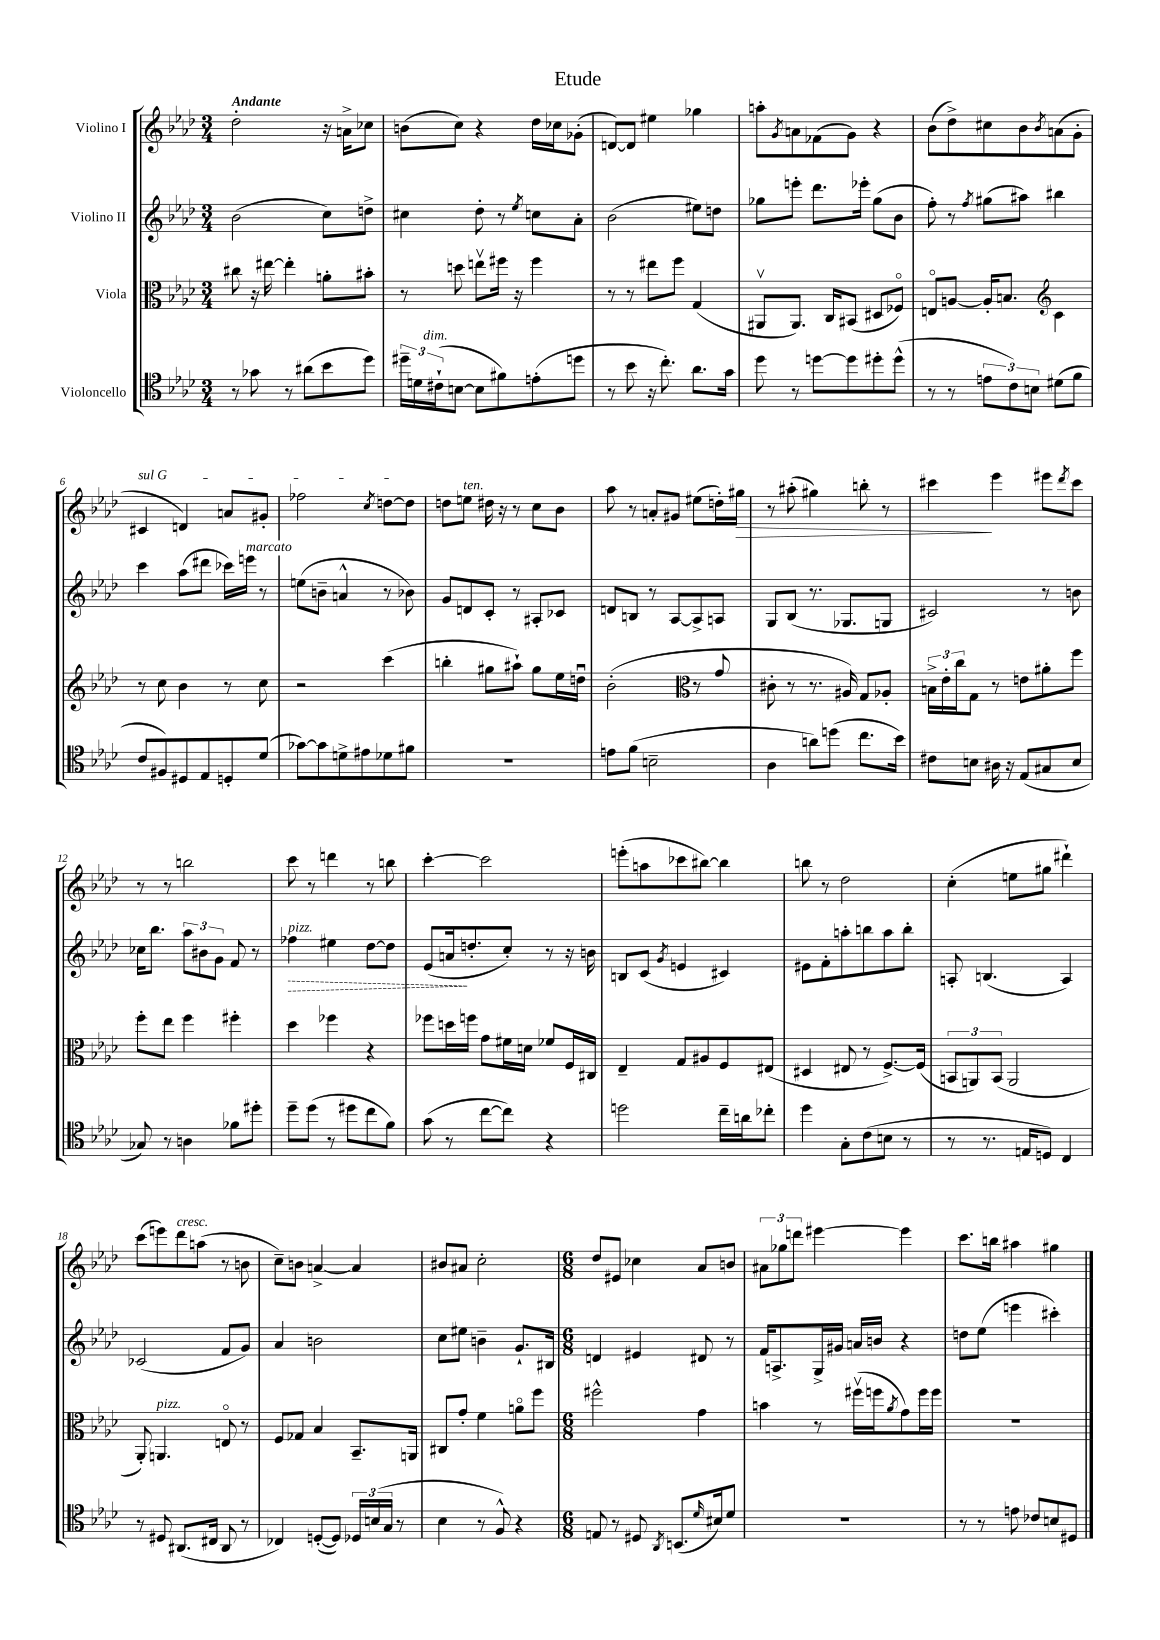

**kern	**kern	**kern	**kern
*staff4	*staff3	*staff2	*staff1
*clefC4	*clefC3	*clefG2	*clefG2
*k[b-e-a-d-]	*k[b-e-a-d-]	*k[b-e-a-d-]	*k[b-e-a-d-]
*M3/4	*M3/4	*M3/4	*M3/4
8r	8cc#	(2b-	2dd-'
8g-	16r	.	.
.	[16ee#	.	.
8r	4ee#']	.	.
(8a#	.	.	.
8b-	8a'	8cc)	16r
.	.	.	16a^
8dd-)	8b#'	8dd^	8cc-
=	=	=	=
24dd#~	8r	4cc#	(8b
24d	.	.	.
(24c#`	.	.	.
[8B	8dd	.	8cc)
8B]	8eev	8dd-'	4r
8f#)	16ff#	8r	.
.	16r	.	.
.	.	8qee-	.
(8e'	4ff#	8cc	16dd-
.	.	.	16cc-
8dd	.	8a-'	(8g-'
=	=	=	=
8r	8r	(2b-	[8d)
8b-	8r	.	8d]
16r	8ee#	.	4ee#
8.cc')	.	.	.
.	8ff	.	.
8.a-	(4G	8ee#)	4gg-
.	.	8dd	.
16g	.	.	.
=	=	=	=
8dd-	8AA#v	8gg-	8aa'
.	.	.	8qg
8r	8.AA#)	8eee'	8a
[8dd	.	8.ddd-	(8f-
.	16C	.	.
8dd]	(8BB#	.	8g)
.	.	16eee-'	.
8dd#'	8D#	(8gg-	4r
(8dd#^^	8F-o)	8b-	.
=	=	=	=
8r	8Eo	8ff')	(8b-
8r	[8A	8r	8dd-^)
.	.	8qff	.
12e	16A']	(8gg#	8cc#
.	8.B	.	.
12c)	.	.	.
.	.	8aa#)	8b-
12B	.	.	.
.	.	.	8qb-
(8d#	4c	4bb#	(8a
8f	.	.	8g'
=	=	=	=
*	*clefG2	*	*
8c	8r	4ccc	4c#
8F#)	8cc	.	.
8D#	4b-	(8aa-	4d)
8E-	.	8ddd#	.
8D'	8r	16ccc-)	8a
.	.	16eee	.
(8d-	8cc	8r	8g#'
=	=	=	=
[8g-)	2r	(8ee	2ff-
8g-]	.	8b~	.
8d^	.	4a^^	.
8e#	.	.	.
.	.	.	8qcc
8d-	(4ccc	8r	[8dd
8f#	.	8b-)	8dd]
=	=	=	=
2.r	4bb'	8g	8dd
.	.	8d	8ee
.	8gg#	8c'	16dd#
.	.	.	16r
.	8aa#`)	8r	8r
.	8gg#	8A#'	8cc
.	16ee-	8c-	8b-
.	16ddu	.	.
=	=	=	=
8e	(2b-'	8d	8aa-
(8f	.	8B	8r
2B~	.	8r	8a'
.	.	[8A-	8g#
.	8r	8A-^]	(8ee#
.	8g	8A	16dd')
.	.	.	16gg#
=	=	=	=
*	*clefC3	*	*
4A-	8c#'	8G	8r
.	8r	(8B-	(8aa#'
8a)	8.r	8.r	4gg#)
(8dd	.	.	.
.	16A#)	8.G-	.
8.cc	8G	.	8bb'
.	8A-'	8G	8r
16b-)	.	.	.
=	=	=	=
8c#	24B^	2c#)	4ccc#
.	24e-'	.	.
.	24cc	.	.
8B	8G	.	.
16A#	8r	.	4eee-
16r	.	.	.
(8E-	8e	.	.
8G#	8a#'	8r	8eee#
.	.	.	8qddd-
8B	8ff	8b	8ccc#
=	=	=	=
8G-)	8ff'	16cc-	8r
.	.	8.bb-	.
8r	8ee-	.	8r
4A	4ff	12aa-	2bb
.	.	12b#	.
.	.	12g	.
8f-	4ff#'	8f	.
8dd#'	.	8r	.
=	=	=	=
8dd-~	4dd-	4ff-	8ccc
(8dd-	.	.	8r
8r	4ff-	4ee#	4ddd
8dd#	.	.	.
8cc	4r	[8dd-	8r
8f)	.	8dd-]	8bb
=	=	=	=
(8g	8ff-	(8e-	[4ccc'
8r	16dd	16a	.
.	16ff	8.dd'	.
[8cc	8g	.	2ccc]
8cc])	16f#	8cc')	.
.	16d	.	.
4r	8f-	8r	.
.	16F	16r	.
.	16C#	16b	.
=	=	=	=
2dd	4E-~	8B	(8eee'
.	.	(8c	8aa
.	.	8qg	.
.	8G	4e	8ccc-
.	8A#	.	[8bb#)
16cc~	8F	4c#)	4bb#]
16a	.	.	.
8cc-'	(8E#	.	.
=	=	=	=
4dd-	4D#	8e#	8bb
.	.	8f'	8r
8G'	8E#	8aa'	2dd-
(8c	8r	8bb	.
8B	[8.F^)	8aa	.
8r	.	8bb'	.
.	(16F]	.	.
=	=	=	=
8r	12BB	8A'	(4cc'
.	12AA)	.	.
8.r	.	(4.B	.
.	(12BB	.	.
.	2AA	.	8ee
16E	.	.	.
8D)	.	.	8gg#
4C	.	4A)	4ddd#`)
=	=	=	=
8r	8AA-')	(2c-	(8ccc
8D#	4.AA	.	8eee)
(8.AA#	.	.	8ddd-
.	.	.	(8aa
16C#	.	.	.
8AA#	8Eo	8f	8r
8r	8r	8g)	8b
=	=	=	=
4C-)	8F	4a-	8cc~)
.	8G-	.	8b
([8D'	4B-	2b	[4a^
8D])	.	.	.
24D-	8.BB-~	.	4a]
(24B	.	.	.
24G	.	.	.
8r	.	.	.
.	16AA	.	.
=	=	=	=
4B-	8C#	8cc	8b#
.	8g'	8ee#	8a#
8r	4f	4b~	2cc'
8F^^)	.	.	.
4r	8ao	8.g`	.
.	8ff	.	.
.	.	16B#	.
=	=	=	=
*M6/8	*M6/8	*M6/8	*M6/8
8E	2ff#^^	4d	8dd-
8r	.	.	8e#
8D#	.	4e#	4cc-
8qAA-	.	.	.
(8.BB	.	.	.
.	4g	8d#	8a-
16qqd-	.	.	.
16B#)	.	.	.
8d-	.	8r	8b
=	=	=	=
2.r	4b	16f	12a#
.	.	8.A^	.
.	.	.	12gg-
.	.	.	12ddd
.	8r	16G^	[4eee#
.	.	16g#	.
.	(16ff#v	16a	.
.	16ff	16b	.
.	8qa-	.	.
.	8g)	4r	4eee#]
.	16ff	.	.
.	16ff	.	.
=	=	=	=
8r	2.r	8dd	8.ccc
8r	.	(8ee-	.
.	.	.	16bb
8e	.	4eee	4aa#
8c-	.	.	.
8B	.	4ccc#')	4gg#
8D#	.	.	.
==	==	==	==
*-	*-	*-	*-
